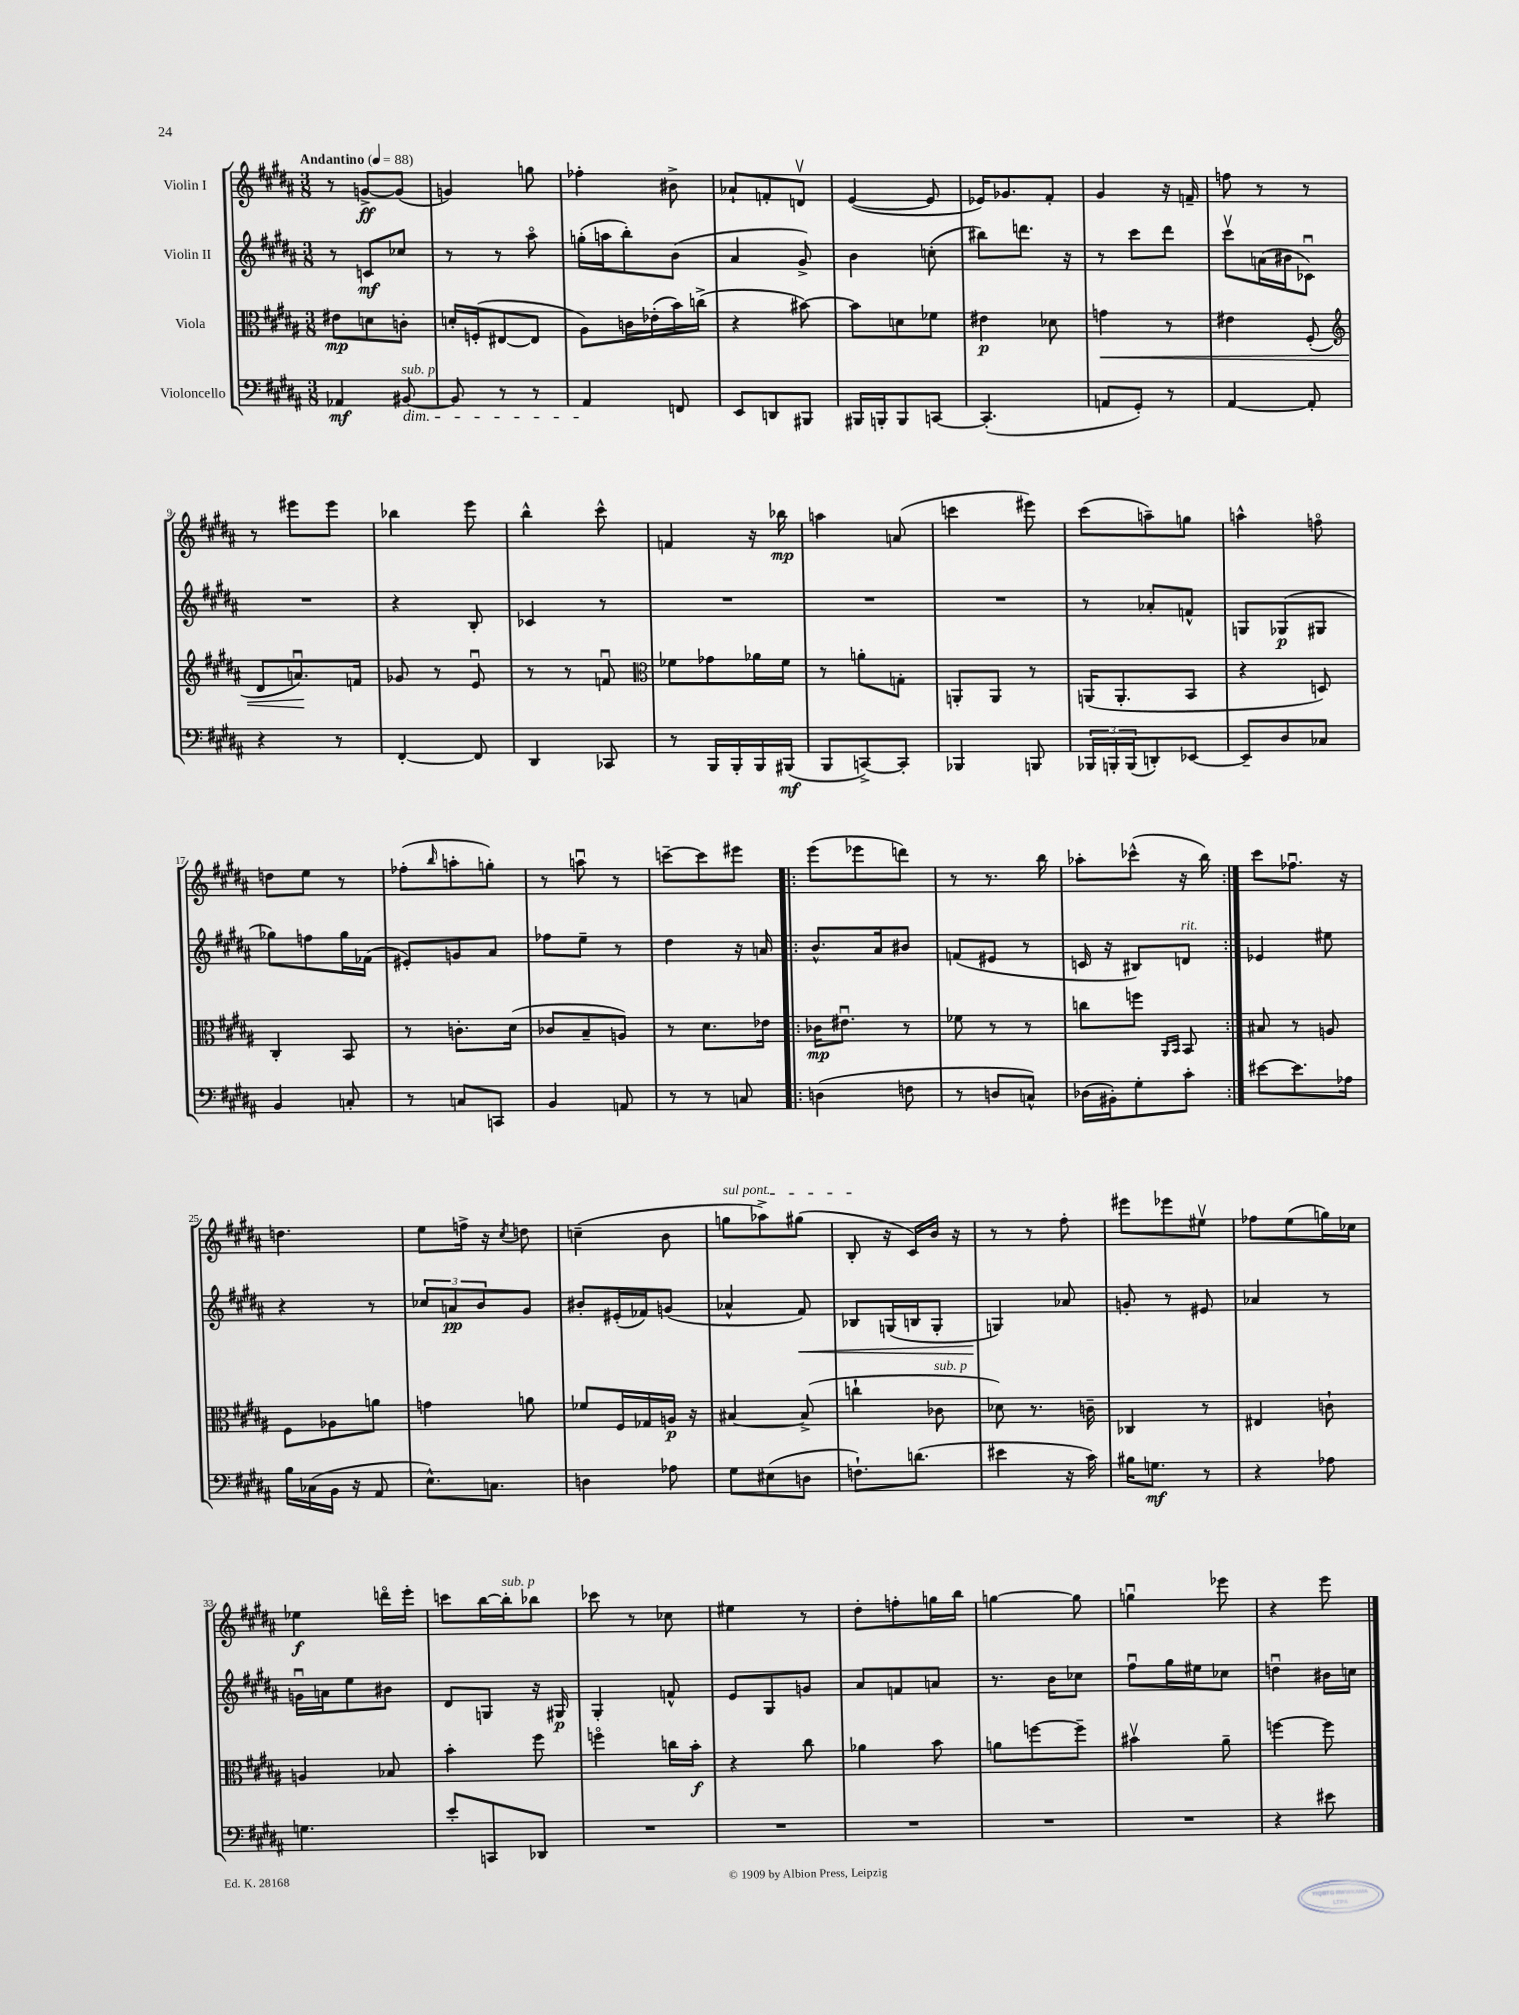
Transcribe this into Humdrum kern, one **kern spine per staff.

**kern	**kern	**kern	**kern
*staff4	*staff3	*staff2	*staff1
*clefF4	*clefC3	*clefG2	*clefG2
*k[f#c#g#d#a#]	*k[f#c#g#d#a#]	*k[f#c#g#d#a#]	*k[f#c#g#d#a#]
*M3/8	*M3/8	*M3/8	*M3/8
*MM88	*MM88	*MM88	*MM88
4AA-	8e#	8r	8r
.	8d	8c	[8g^
[8BB#	8c'	8cc-	(8g]
=	=	=	=
8BB#]	16d'	8r	4g)
.	(16F'	.	.
8r	[8E#	8r	.
8r	8E#]	8aa#o	8gg
=	=	=	=
4AA#	8A#)	(16gg'	4ff-'
.	.	16aa	.
.	16c	8bb')	.
.	(16e-'	.	.
8FF	16b)	(8b	8b#^
.	(16cc^	.	.
=	=	=	=
8EE	4r	4a#	8a-`
8DD	.	.	8f'
8BBB#	[8b#)	8g#^)	8dv
=	=	=	=
16BBB#	8b#]	4b	([4e
16BBB'	.	.	.
8BBB	8d	.	.
[8CC	8f-	(8cc'	8e]
=	=	=	=
(4.CC']	4e#	8bb#)	16e-)
.	.	.	8.g-
.	.	8.ddd	.
.	8d-	.	8f#'
.	.	16r	.
=	=	=	=
8AA	4g	8r	4g#
8GG#')	.	8ccc#	.
8r	8r	8ddd#	16r
.	.	.	16f~
=	=	=	=
[4AA#	4e#	8ccc#v	8ff
.	.	(16a	8r
.	.	16b#	.
8AA#']	(8F#'	8c-u)	8r
=	=	=	=
*	*clefG2	*	*
4r	8d#	4.r	8r
.	8.au)	.	8eee#
8r	.	.	8eee#
.	16f	.	.
=	=	=	=
[4FF#'	8g-	4r	4bb-
.	8r	.	.
8FF#]	8eu	8B'	8eee
=	=	=	=
4DD#	8r	4c-	4bb^^
.	8r	.	.
8CC-	8fu	8r	8ccc#^^
=	=	=	=
*	*clefC3	*	*
8r	8f-	4.r	4f
16BBB	8g-	.	.
16BBB'	.	.	.
16BBB	16a-	.	16r
(16BBB#	16f-	.	16bb-
=	=	=	=
8BBB	8r	4.r	4aa
[8CC^)	8a'	.	.
8CC']	8G'	.	(8a
=	=	=	=
4BBB-	8AA'	4.r	4ccc
.	8AA	.	.
8BBB	8r	.	8eee#)
=	=	=	=
24BBB-	(16AA	8r	(8ccc#
24BBB'	.	.	.
.	8.AA'	.	.
(24BBB	.	.	.
8DD')	.	8a-'	8aa~)
[8EE-	8BB	8f^^	8gg
=	=	=	=
8EE-~]	4r	8G	4aa^^
8D#	.	(8G-	.
8C-	8D)	8G#	8ffo
=	=	=	=
4BB	4C#'	8gg-)	8dd
.	.	8ff	8ee
8C'	8BB	16gg-	8r
.	.	(16f-	.
=	=	=	=
8r	8r	8e#')	(8ff-'
.	.	.	16qqbb
8C	8.c'	8g	8aa'
8CC	.	8a#	8gg')
.	(16d#	.	.
=	=	=	=
4BB	8c-	8ff-	8r
.	8B~	8ee~	8aau
8AA	8A)	8r	8r
=	=	=	=
8r	8r	4dd#	[8ccc~
8r	8.d#	.	8ccc]
8C	.	16r	8eee#
.	16e-	16a	.
=!|:	=!|:	=!|:	=!|:
(4D	16c-	8.b^^	(8eee
.	8.e#u	.	.
.	.	.	8eee-
.	.	16a#	.
8F	8r	8b#	8ddd)
=	=	=	=
8r	8f-	(8f	8r
8D	8r	8e#	8.r
8C^^)	8r	8r	.
.	.	.	16bb
=	=	=	=
(16D-	8cc	16c	8aa-'
16BB#')	.	16r	.
8G#'	8ff	8B#)	(8ccc-^^
.	16qqAA#	.	.
.	16qqBB	.	.
8c#'	8BB	8d	16r
.	.	.	16bb)
=:|!	=:|!	=:|!	=:|!
[8e#	8B#	4e-	8ccc#
8.e#]	8r	.	8.ff-u
.	8A	8ee#	.
16A-	.	.	16r
=	=	=	=
16B	8F#	4r	4.dd
(16C-	.	.	.
16BB	8A-	.	.
16r	.	.	.
8AA#	8a	8r	.
=	=	=	=
8.E^^)	4g	12cc-	8ee
.	.	12a	.
.	.	.	16ff^
.	.	12b	.
8.C	.	.	16r
.	.	.	8qcc#
.	8a	8g#	8dd
=	=	=	=
4D	8f-	8b#'	(4cc~
.	16F#	(16e#'	.
.	16G-	16f-)	.
8A-	16A	(8g	8b
.	16r	.	.
=	=	=	=
8G#	[4B#	4a-^^	8gg
(8E#	.	.	8aa-^)
8D	(8B#^]	8f#)	(8gg#
=	=	=	=
8.F`)	4cc`	8B-	8B'
.	.	(16G	16r
(8.d	.	16B	16c#)
.	8c-	8G'	16b
.	.	.	16r
=	=	=	=
4e#	8d-)	4G)	8r
.	8.r	.	8r
16r	.	8a-	8ff#'
16c#)	16c~	.	.
=	=	=	=
16B#	4C-	8g'	8eee#
8.G	.	.	.
.	.	8r	8eee-
8r	8r	8e#	8ee#v
=	=	=	=
4r	4E#	4a-	8ff-
.	.	.	(8ee
8A-	8c`	8r	16gg)
.	.	.	16cc-
=	=	=	=
4.G	4A	16gu	4ee-
.	.	16a	.
.	.	8ee	.
.	8B-	8b#	16dddo
.	.	.	16eee'
=	=	=	=
8e'	4b'	8d#	8ccc
8CC	.	8G	[16bb
.	.	.	16bb']
8DD-	8ff#	16r	8bb-
.	.	16G#	.
=	=	=	=
4.r	4ffo	4G#'	8ccc-
.	.	.	8r
.	16cc	8f^^	8cc-
.	16b'	.	.
=	=	=	=
4.r	4r	8e	4ee#
.	.	8G#	.
.	8cc#	8g	8r
=	=	=	=
4.r	4a-	8a#	8dd#'
.	.	8f	8ff'
.	8b	8a	16gg
.	.	.	16bb
=	=	=	=
4.r	8a	8.r	[4gg
.	[8ff	.	.
.	.	16b	.
.	8ff~]	8cc-	8gg]
=	=	=	=
4.r	4b#v	8ff#u	4ggu
.	.	16gg#	.
.	.	16ee#	.
.	8a#~	8cc-	8eee-
=	=	=	=
4r	[4ff	4ddu	4r
8e#	8ff]	16b#	8eee
.	.	16cc	.
==	==	==	==
*-	*-	*-	*-
